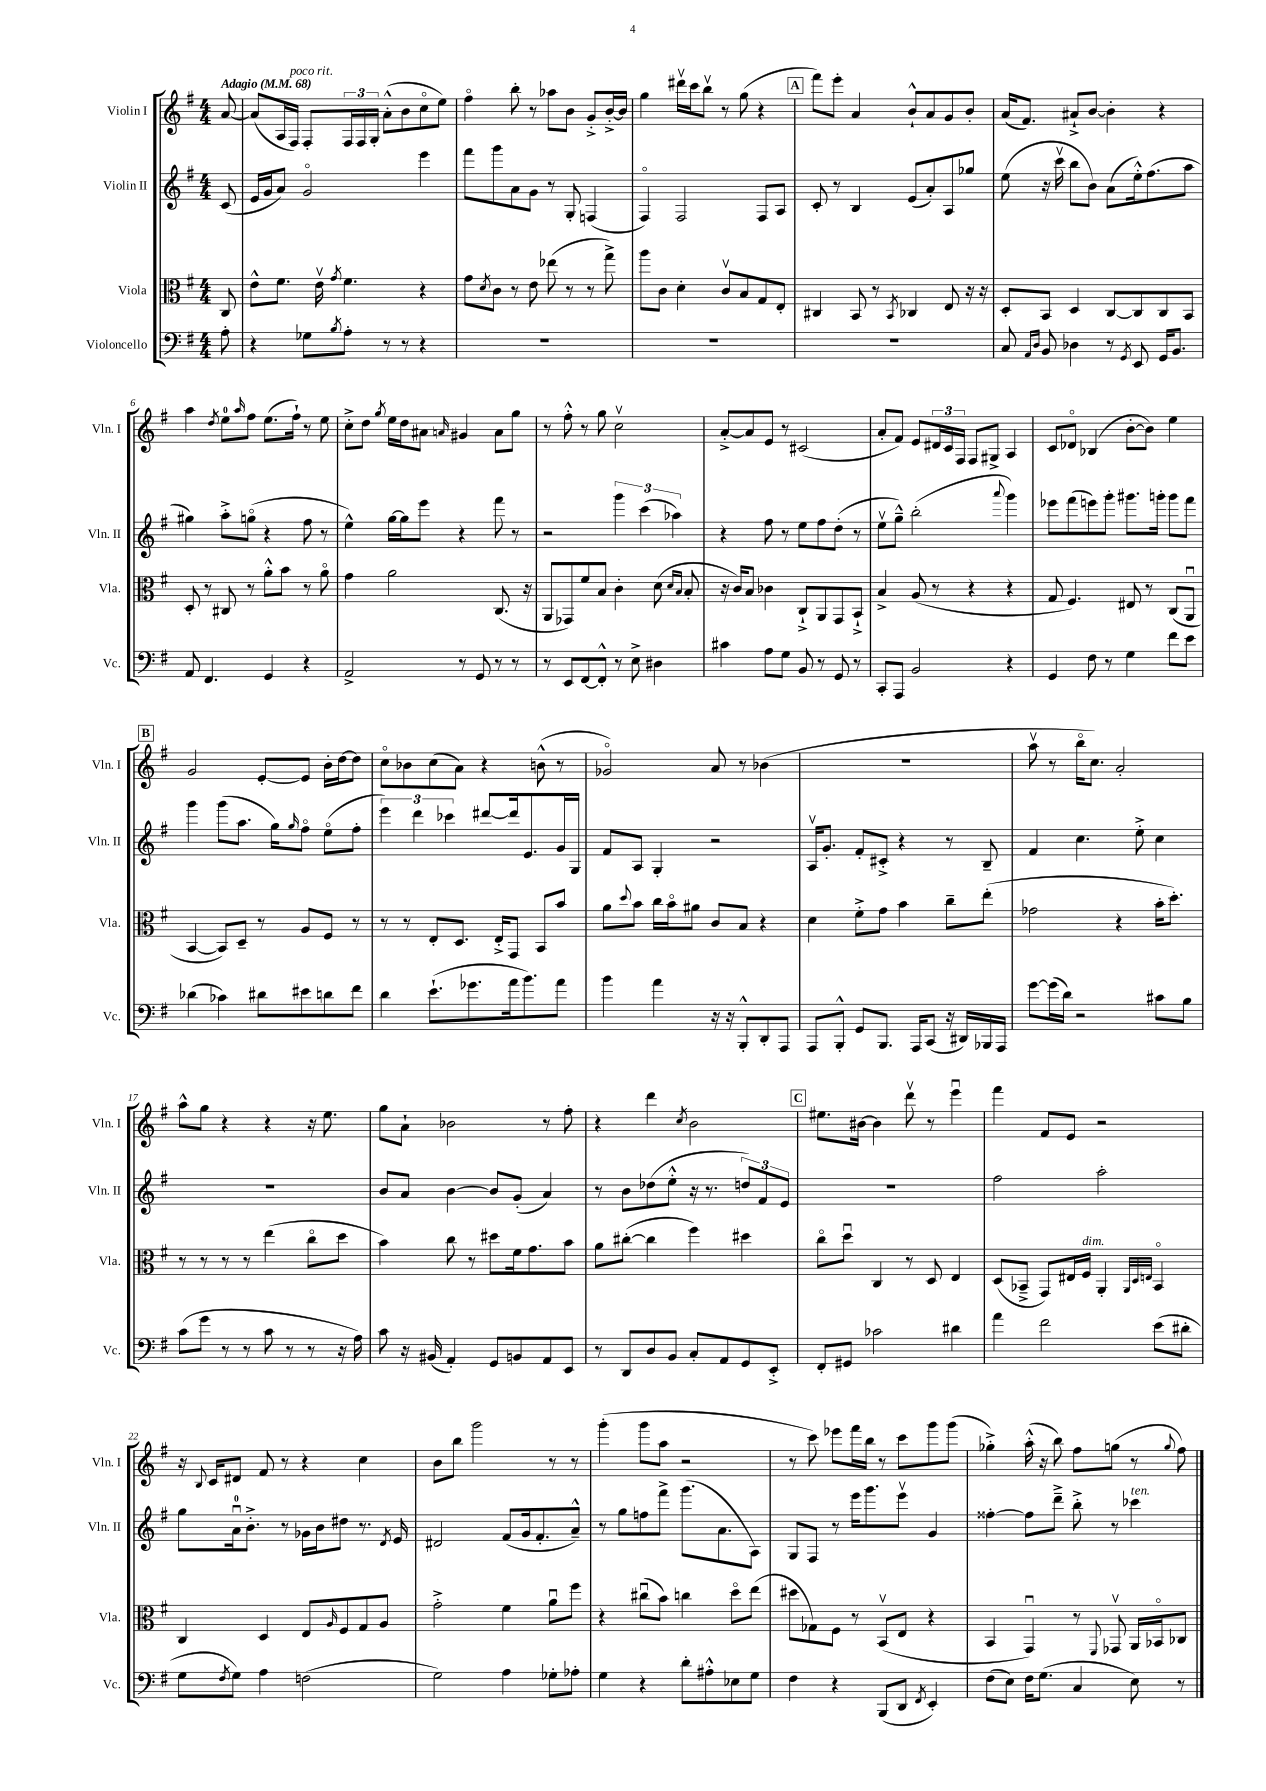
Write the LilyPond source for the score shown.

<<
\new StaffGroup <<
\new Staff = "s0" \with { instrumentName = "Violin I" shortInstrumentName = "Vln. I" } {
    \clef treble \key g \major \numericTimeSignature \time 4/4 \partial 8 \tempo "Adagio" 4 = 68
    a'8~ |
    a'8( a16 fis16^\markup { \italic "poco rit." }) fis8-. \tuplet 3/2 { fis16 fis16 g16-. } a'8-.-^( b'8 c''8\flageolet e''8) |
    fis''4\flageolet b''8-. r8 aes''8 b'8 g'8-.-> b'16~-.-> b'16 |
    g''4 dis'''16\upbow c'''16 b''8\upbow r8 g''8( r4 |
    \mark \markup { \box "A" } fis'''8) e'''8-. a'4 b'8-!-^ a'8 g'8 b'8-. |
    a'16( fis'8.) ais'8-!-> b'8~ b'4-. r4 |
    a''4 \acciaccatura { d''8 } e''8-0 \grace { a''16 } fis''8 e''8.( fis''16-!) r8 e''8 |
    c''8-.-> d''8 \acciaccatura { g''8 } e''16 d''16 ais'8 \grace { a'16 } gis'4 a'8 g''8 |
    r8 fis''8-.-^ r8 g''8 c''2\upbow |
    a'8~-.-> a'8 e'8 r8 cis'2( |
    a'8-. fis'8) e'8 \tuplet 3/2 { dis'16 c'16 fis16 } fis8 gis8-> a4 |
    c'8 des'8\flageolet bes4( b'8~-. b'8) e''4 |
    \mark \markup { \box "B" } g'2 e'8~-. e'8 b'16-. d''16~ d''8 |
    c''8\flageolet bes'8 c''8( a'8) r4 b'8-^( r8 |
    ges'2\flageolet) a'8 r8 bes'4( |
    R1 |
    a''8\upbow r8 b''16\flageolet c''8.) a'2-. |
    a''8-^ g''8 r4 r4 r16 e''8. |
    g''8 a'8-! bes'2 r8 fis''8-. |
    r4 d'''4 \acciaccatura { c''8 } b'2 |
    \mark \markup { \box "C" } eis''8. bis'16~ bis'4 d'''8\upbow r8 e'''4\downbow |
    fis'''4 fis'8 e'8 r2 |
    r16 \appoggiatura { b8 } c'16 dis'8 fis'8 r8 r4 c''4 |
    b'8 b''8 g'''2 r8 r8 |
    g'''4-.( g'''8 a''8 r2 |
    r8 c'''8) ees'''8 fis'''16 b''16 r8 c'''8 g'''8 g'''8( |
    ges''4-.->) a''16-.-^( r16 b''8) fis''8 g''8( r8 \appoggiatura { g''8 } fis''8) \bar "|." |
}
\new Staff = "s1" \with { instrumentName = "Violin II" shortInstrumentName = "Vln. II" } {
    \clef treble \key g \major \numericTimeSignature \time 4/4 \partial 8
    c'8( |
    e'16 g'16 a'8) g'2\flageolet e'''4 |
    fis'''8 g'''8 a'8 g'8 r8 g8-. f4( |
    fis4\flageolet) fis2 fis8 a8 |
    \mark \markup { \box "A" } c'8-. r8 b4 e'8( a'8-.) a8 ges''8 |
    e''8( r16 c'''16\upbow b''8 b'8) a'8( e''16-.-^) fis''8.( a''8 |
    gis''4) a''8-.-> g''8\flageolet( r4 fis''8 r8 |
    e''4-^) g''16~ g''16 e'''8 r4 fis'''8 r8 |
    r2 \tuplet 3/2 { g'''4 c'''4( aes''4) } |
    r4 fis''8 r8 e''8 fis''8 d''8-.( r8 |
    e''8\upbow g''8---^) b''2-.( \appoggiatura { a'''8 } g'''4) |
    ees'''8 fis'''8( e'''8) g'''8-. gis'''8. g'''16-. g'''8 fis'''8 |
    \mark \markup { \box "B" } g'''4 g'''8( a''8. g''16) \grace { g''16 } fis''8\flageolet e''8\flageolet( fis''8-. |
    \tuplet 3/2 { e'''4) d'''4 ces'''4 } dis'''8~ dis'''16 e'8. g'16 g16 |
    fis'8 a8 g4-. r2 |
    a16\upbow g'8.-. fis'8-. cis'8-.-> r4 r8 b8-- |
    fis'4 c''4. e''8-.-> c''4 |
    R1 |
    b'8 a'8 b'4~ b'8 g'8-.( a'4) |
    r8 b'8 des''8( e''8-.-^ r16 r8. \tuplet 3/2 { d''8) fis'8 e'8 } |
    \mark \markup { \box "C" } R1 |
    fis''2 a''2-. |
    g''8 a'16-0\downbow b'8.-.-> r8 ges'16 b'16 dis''8 r8. \acciaccatura { d'8 } e'16 |
    dis'2 fis'8( g'16 fis'8.-. a'8---^) |
    r8 g''8 f''8 fis'''8-> g'''8.( a'8. a8) |
    g8 fis8 r8 e'''16 g'''8. e'''8\upbow g'4 |
    fisis''4~-. fisis''8 d'''8---> b''8-.-> r8 ces'''4^\markup { \italic "ten." } \bar "|." |
}
\new Staff = "s2" \with { instrumentName = "Viola" shortInstrumentName = "Vla." } {
    \clef alto \key g \major \numericTimeSignature \time 4/4 \partial 8
    c8 |
    e'8-^ fis'8. e'16\upbow \acciaccatura { g'8 } fis'4. r4 |
    g'8 \acciaccatura { d'8 } c'8 r8 e'8 ees''8( r8 r8 g''8->) |
    a''8 c'8 d'4-. c'8\upbow b8 g8 e8-. |
    \mark \markup { \box "A" } cis4 b,8 r8 \acciaccatura { b,8 } ces4 e8 r16 r16 |
    d8-. b,8 d4 c8~ c8 c8 b,8 |
    d8-. r8 cis8 r8 a'8-.-^ b'8 r8 a'8\flageolet |
    g'4 a'2 c8.( r16 |
    a,8 ges,8) fis'8 b8 c'4-. d'8( \grace { d'16 b16 } b8-. |
    r16 c'16) b8 ces'4 c8-!-> a,8 g,8 b,8-!-> |
    b4-> a8( r8 r4 r4 |
    g8 fis4.) eis8 r8 c8( a,8\downbow |
    \mark \markup { \box "B" } b,4~ b,8) d8-- r8 a8 fis8 r8 |
    r8 r8 e8-. d8. e16-.-> g,8 b,8 b'8 |
    a'8 \appoggiatura { d''8 } b'8 c''16 b'16\flageolet ais'8 c'8 b8 r4 |
    d'4 fis'8-.-> g'8 b'4 c''8-- e''8-.( |
    ges'2 r4 b'16-. d''8.-.) |
    r8 r8 r8 r8 e''4( c''8\flageolet d''8 |
    b'4) c''8 r8 dis''8 fis'16 g'8. b'8 |
    a'8 cis''8~-.( cis''4 fis''4) dis''4 |
    \mark \markup { \box "C" } c''8\flageolet d''8\downbow c4 r8 d8 e4 |
    d8( bes,8---> g,8) eis16 fis16^\markup { \italic "dim." } a,4-. \grace { a,32 d32 e32 } bes,4\flageolet |
    c4 d4 e8 \grace { a16 } fis8 g8 a8 |
    g'2-.-> fis'4 a'8\downbow fis''8 |
    r4 cis''8\downbow( b'8) c''4 d''8\flageolet e''8( |
    dis''8 ges8) fis8 r8 b,8\upbow( e8 r4 |
    b,4 g,4\downbow) r8 \appoggiatura { fis,8 } ges,8\upbow a,16 bes,16\flageolet ces8 \bar "|." |
}
\new Staff = "s3" \with { instrumentName = "Violoncello" shortInstrumentName = "Vc." } {
    \clef bass \key g \major \numericTimeSignature \time 4/4 \partial 8
    a8-. |
    r4 ges8 \acciaccatura { b8 } a8-. r8 r8 r4 |
    R1 |
    R1 |
    \mark \markup { \box "A" } R1 |
    c8 \grace { a,16 d16 } b,8 des4 r8 \acciaccatura { g,8 } e,8 g,16 b,8. |
    a,8 fis,4. g,4 r4 |
    a,2-> r8 g,8 r8 r8 |
    r8 e,8 fis,8~ fis,8-.-^ r8 e8-> dis4 |
    cis'4 a8 g8 b,8 r8 g,8 r8 |
    c,8-. a,,8 b,2 r4 |
    g,4 fis8 r8 g4 fis'8 e'8 |
    \mark \markup { \box "B" } des'4( ces'4) dis'8 eis'8 d'8 fis'8 |
    d'4 e'8.-!( ges'8. a'16 b'8.) a'8 |
    b'4 a'4 r16 r16 b,,8-.-^ d,8-. a,,8 |
    a,,8 b,,8-.-^ g,8 b,,8. a,,16 c,8( r16 dis,16) bes,,16 a,,16 |
    g'8~ g'16( d'16) r2 cis'8 b8 |
    c'8( g'8 r8 r8 c'8 r8 r8 r16 a16) |
    c'8 r16 bis,16( a,4-.) g,8 b,8 a,8 e,8 |
    r8 d,8 d8 b,8 c8-. a,8 g,8 e,8-.-> |
    \mark \markup { \box "C" } fis,8-. gis,8 ces'2 dis'4 |
    a'4 fis'2 e'8( dis'8-. |
    g8 \acciaccatura { fis8 } g8) a4 f2( |
    g2) a4 ges8-. aes8-. |
    g4 r4 d'8-. ais8-.-^ ees8 g8 |
    fis4 r4 b,,8( d,8 \acciaccatura { fis,8 } e,4-.) |
    fis8( e8) fis16 g8.( c4 e8) r8 \bar "|." |
}
>>
>>
